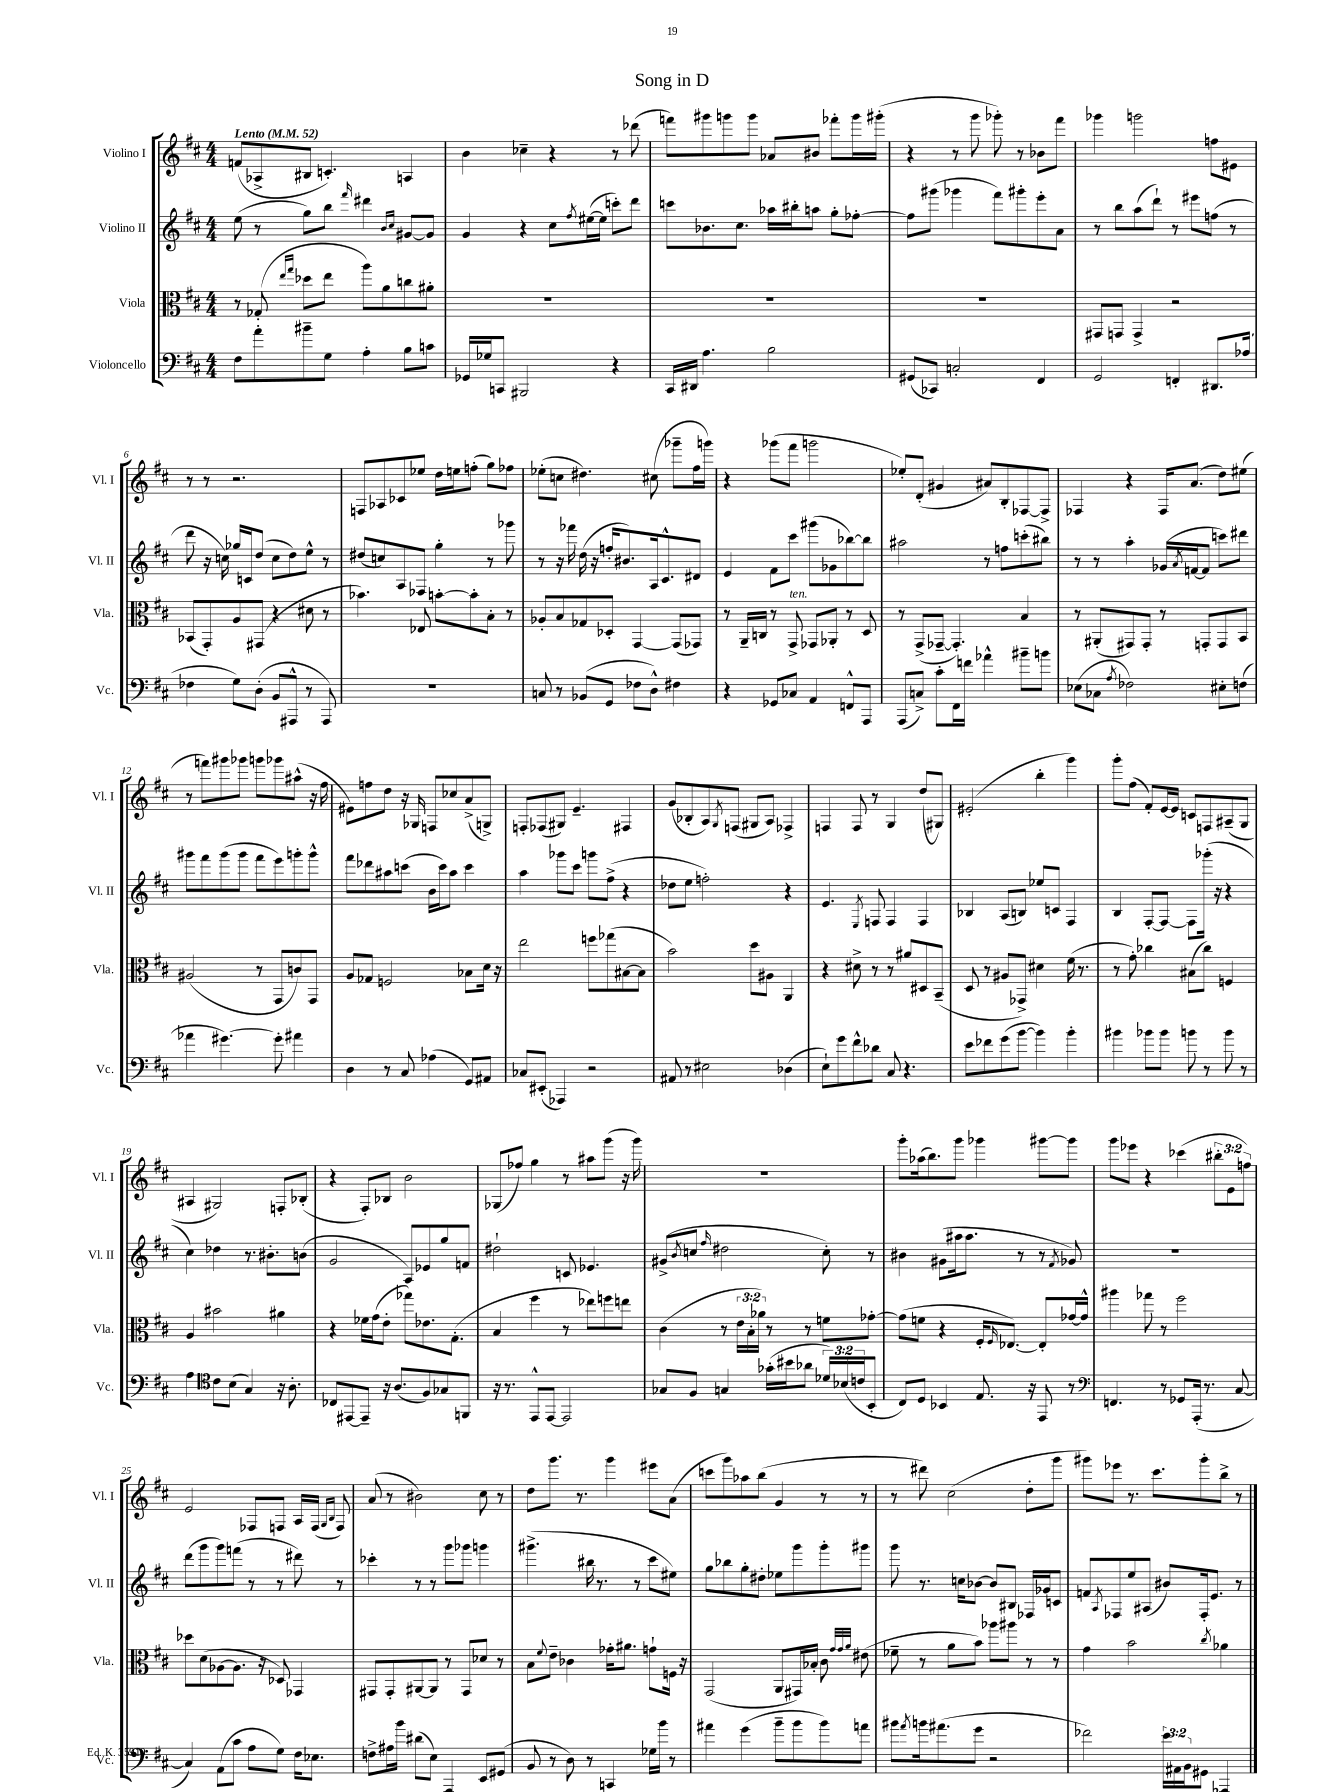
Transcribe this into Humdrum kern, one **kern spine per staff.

**kern	**kern	**kern	**kern
*part4	*part3	*part2	*part1
*staff4	*staff3	*staff2	*staff1
*I"Violoncello	*I"Viola	*I"Violino II	*I"Violino I
*I'Vc.	*I'Vla.	*I'Vl. II	*I'Vl. I
*clefF4	*clefC3	*clefG2	*clefG2
*k[f#c#]	*k[f#c#]	*k[f#c#]	*k[f#c#]
*M4/4	*M4/4	*M4/4	*M4/4
*MM52	*MM52	*MM52	*MM52
=1	=1	=1	=1
!	!	!	!LO:TX:a:B:t=Lento
8F#\L	8r	(8ee\	(8fn/L
8a'\	(8G-X'/	8r	8A-X^/
.	16qqee/LL	.	.
.	16qqgg/JJ	.	.
8b#X~\	8dd-X\L	8gg\L)	8B#X/J
8G\J	8ee\J	8bb\J	4.cn'/)
.	.	16qqfff#/	.
4A'\	8aa\L)	4ddd#X\	.
.	8a\	.	.
.	.	16qqb/LL	.
.	.	16qqcc#/JJ	.
8B\L	8ccn\	[8g#X/L	4An/
8cn\J	8a#X'\J	8g#/J]	.
=2	=2	=2	=2
16GG-X/LL	1r	4g/	4b\
16G-X/J	.	.	.
8CCn/J	.	.	.
2BBB#X/	.	4r	4cc-X~\
.	.	8cc#\L	4r
.	.	8qff#/	.
.	.	([16ee#X\L	.
.	.	16ee#\JJ]	.
4r	.	8cccn'\L)	8r
.	.	8ddd\J	(8ddd-X\
=3	=3	=3	=3
16CC#/LL	1r	8cccn\L	8fffn\L)
16DD#X/JJ	.	.	.
4.A\	.	8.b-X\	8ggg#X\
.	.	.	8gggn\
.	.	8.cc#\J	.
.	.	.	8ggg\J
2B\	.	16aa-X\LL	8a-X/L
.	.	16bb#X'\J	.
.	.	8aan\J	8b#X/J
.	.	8gg'\L	8fff-X'\L
.	.	[8ff-X'\J	16ggg\L
.	.	.	(16ggg#X'\JJ
=4	=4	=4	=4
(8GG#X/L	1r	8ff-\L]	4r
8CC-X/J)	.	(8ggg#X\J	.
2Cn'/	.	4ggg-X\	8r
.	.	.	8ggg\
.	.	8fff#\L)	8ggg-X'\)
.	.	8ggg#X'\	8r
4FF#/	.	8eee'\	8b-X\L
.	.	8a\J	8fff#\J
=5	=5	=5	=5
2GG/	8GG#X/L	8r	4ggg-X\
.	8GGn/J	8bb\L	.
.	4GG^/	(8aa\	2gggn\
.	.	8ddd`\J)	.
4FFn'/	2r	8r	.
.	.	8eee#X\L	.
8.DD#X/L	.	(8ffn\J	8ffn\L
.	.	8r	8e#X\J
(16A-X/Jk	.	.	.
!!LO:LB:g=z
=6	=6	=6	=6
4F-X\	(8BB-X/L	8ddd\	8r
.	8GG'/)	16r	8r
.	.	16ccn\)	.
8G\L)	8A/	16gg-X/LL	2.r
.	.	16cn/J	.
(8D'\J	(8GG#X/J	(8dd/J	.
8BB/L	4r	8cc\L	.
8AAA#X^^/J	.	8dd\)	.
8r	8d#X\	8ee^^\J	.
8AAA#/)	8r	8r	.
=7	=7	=7	=7
1r	4.b-X\)	(8dd#X/L	8Fn/L
.	.	8ccn/)	8A-X/
.	.	8A/	8c-X/
.	8E-X/	8F-X/J	8ee-X/J
.	[8bn'\L	4gg'\	16dd\LL
.	.	.	16een\J
.	8b'\]	.	(8ffn'\J
.	8B'\J	8r	8gg\L)
.	8r	8ggg-X\	8ff-X\J
=8	=8	=8	=8
8Cn/	8A-X'/L	8r	(8ee-X'\L
8r	8B/	16r	8ccn\J
.	.	16fff-X\	.
(8BB-X/L	8G-X/	(16dd\	4.dd#X\)
.	.	16r	.
8GG/J	8D-X'/J	16ffn'/KL	.
.	.	8.b#X/)	.
8F-X\L	[4GG/	.	.
8D^^\J)	.	16A/k	(8cc#X\
.	.	8.c#^^/	.
4F#X\	(8GG/L]	.	8ggg-X~\L
.	8GG-X/J)	8d#X/J	16ff#\L
.	.	.	16gggn\JJ)
=9	=9	=9	=9
4r	8r	4e/	4r
.	16AA~/LL	.	.
.	16Cn/JJ	.	.
8GG-X/L	8r	8f#\L	(8ggg-X\L
!	!LO:TX:a:i:t=ten.	!	!
8C-X/J	8GG^/	8ccc#\J	8fff#\J
4AA/	8GG-X/L	(8ggg#X\L	2gggn\
.	8AA-X'/J	8g-X\	.
8FFn^^/L	8r	[8bb-X\)	.
8AAA/J	8D/	8bb-\J]	.
=10	=10	=10	=10
(8AAA/L	8r	2aa#X\	8ee-X'/L)
8Cn^/J)	(8GG^/L	.	(8d'/J
8c#'\L	[8GG-X~/J	.	4g#X/
16FF#\L	4.GG-'/])	.	.
16fn\JJ	.	.	.
4a-X^^\	.	8r	8a#X/L)
.	.	8ffn\L	8B'/
8b#X~\L	4B/	(8cccn'\	[8F-X/
8bn\J	.	8bb#X\J)	8F-^/J]
=11	=11	=11	=11
(8E-X\L	8r	8r	4F-X/
8C-X\J	(8AA#X'/L	8r	.
8qA/	.	.	.
2F-X\)	8GG#X/)	4aa'\	4r
.	8GG#'/J	.	.
.	8r	(16g-X/LL	16F-/KL
.	.	8qa/	.
.	.	[16fn/J	(8.a/J
.	8GGn'/L	8f/J]	.
8E#X'\L	8GG/	8cccn\L)	8dd\L)
(8Fn\J	8BB/J	8ddd#X\J	(8ee#X\J
!!LO:LB:g=z
=12	=12	=12	=12
4a-X\	(2A#X/	8ggg#X\L	8r
.	.	8fff#\	8fffn\L)
[4.g#X\)	.	(8ggg#\	8ggg#X\
.	.	8ggg#\J	8ggg-X\J
.	8r	8fff#\L	8gggn\L
8g#'\]	8GG/L	8eee\)	8ggg-X\
4a#X\	8cn/)	8gggn'\	(8aa#X^^\J
.	8GG/J	8ggg^^\J	16r
.	.	.	16ff#\
=13	=13	=13	=13
4D\	8A/L	8fff#\L	8e#X\L)
.	8G-X/J	8ddd-X\	8ffn\
8r	2Fn/	8aa#X\	8dd\J
8C#/	.	(8cccn\J	16r
.	.	.	16G-X/
(4A-X\	.	16b\LL	8Fn/L
.	.	16ccc\J)	.
.	.	8aa#\J	8cc-X/
8GG/L)	8B-X\L	4ccc\	(8a^/
8AA#X/J	16d\Jk	.	8Gn^/J)
.	16r	.	.
=14	=14	=14	=14
8C-X/L	2ee\	4aa\	8Fn'/L
(8EE#X'/J	.	.	(8F-X/
4AAA-X/)	.	8ggg-X\L	8G#X/J)
.	.	8ccc#\J	4.e~/
2r	8ffn\L	8gggn\L	.
.	(8gg-X\	(8ff#^\J	.
.	[8B#X\	4r	4F#X/
.	8B#\J]	.	.
=15	=15	=15	=15
8AA#X/	2b\)	8dd-X\L	(8g/L
8r	.	8ee\J	8B-X'/
2E#X\	.	2ffn'\)	8A/)
.	.	.	8qG/
.	.	.	(8Fn/J
.	8dd\L	.	8G#X/L
.	8A#X\J	.	8A/J)
(4D-X\	4AA/	4r	4F-X^/
=16	=16	=16	=16
8E`\L)	4r	4.e/	4Fn/
8g\	.	.	.
8f#^^\	8d#X^\	.	8F/
.	.	8qE/	.
8d-X\J	8r	8Fn/	8r
8C#/	8r	4F/	4G/
4.r	8a#X/L	.	.
.	8D#X/	4F/	(8dd/L
.	(8BB~/J	.	8G#X/J)
=17	=17	=17	=17
8e\L	8D/	4B-X/	(2e#X'/
8f-X\	8r	.	.
(8g\	8A#X/L	(8A/L	.
[8b\J	8GG-X^/J)	8Bn/J)	.
4b\])	4d#X\	8ee-X/L	4bb'\
.	.	8cn/J	.
4b'\	(16f#\	4F#/	4ggg\)
.	8.r	.	.
=18	=18	=18	=18
4b#X\	8r	4B/	8ggg'\L
.	8g'\)	.	(8ff#\J
8b-X\L	4cc-X\	[8F#'/L	8f#'/L)
8b-\J	.	8F#/J_	[16e/L
.	.	.	16e/JJ]
8bn\	(8B#X\L	8F#\L]	8cn/L
8r	8cc-\J)	(16ggg-X'\Jk	8Fn/
.	.	16r	.
8b\	4Fn/	4r	(8A#X~/
8r	.	.	8G/J
!!LO:LB:g=z
=19	=19	=19	=19
4A\	4A/	4cc#\)	4A#X/
*clefC4	*	*	*
8c#\L	2b#X\	4dd-X\	2G#X/)
(8B\J	.	.	.
4G/)	.	8.r	.
.	.	8.b#X'\L	.
16r	4a#X\	.	8Fn'/L
8.A'\	.	.	.
.	.	(8bn\J	(8B-X'/J
=20	=20	=20	=20
8C-X/L	4r	2g/	4r
[8EE#X/	.	.	.
8EE#~/J]	16f-X\LL	.	8F#'/L)
.	(16g\J	.	.
16r	8e'\J	.	8B-X/J
(8.A/L	.	.	.
.	8gg-X\L)	8A/L)	2b\
8F#/)	8.e-X\	8e-X/	.
8G-X/	.	8gg/	.
.	(8.G'\J	.	.
8FFn/J	.	8fn/J	.
=21	=21	=21	=21
16r	4B/	2dd#X`\	(8G-X/L
8.r	.	.	.
.	.	.	8ff-X/J)
8EE^^/L	4ff#\	.	4gg\
[8EE/J	.	.	.
2EE/]	8r	8cn/	8r
.	8ee-X\L)	4.e-X/	8aa#X\L
.	8ffn\	.	(8ggg\J
.	8een\J	.	16r
.	.	.	16ggg\)
=22	=22	=22	=22
8G-X/L	(4c#\	(8g#X^/L	1r
.	.	8qb/	.
8F#/J	.	8ccn/J	.
.	.	16qqff#/	.
4Gn/	8r	2dd#X\	.
.	24e\LL	.	.
.	24B'\	.	.
.	24a-X\JJ)	.	.
(16g-X'\LL	8r	.	.
16b#X\J	.	.	.
8a-X\J	8r	.	.
24d-X/LL)	8fn\L	8cc'\)	.
(24B-X/	.	.	.
24cn/J	.	.	.
8BB'/J	[8g-X'\J	8r	.
=23	=23	=23	=23
8C#/L)	(8g-\L]	4b#X\	8ggg'\L
8D/J	8fn\J	.	(16aa-X\k
.	.	.	8.bb\)
4BB-X/	4r	(8g#X\L	.
.	.	16aa#X\k	8ggg\J
.	.	8.aa#\J	.
8.E/	16F#'/KL	.	4ggg-X\
.	16qqF#/	.	.
.	[8.E-X/J)	.	.
.	.	8r	.
16r	.	.	.
8EE/	8E-'/L]	8r	[8ggg#X\L
.	.	8qf#/	.
8r	[16g-X/L	8g-X/)	8ggg#\J]
.	16g-^^/JJ]	.	.
=24	=24	=24	=24
*clefF4	*	*	*
4.FFn/	4aa#X\	1r	8ggg\L
.	.	.	8eee-X\J
.	8gg-X\	.	4r
8r	8r	.	.
8GG-X/L	2ff#\	.	(4ccc-X\
(16AAA'/Jk	.	.	.
8.r	.	.	.
.	.	.	12bb#X'\L
.	.	.	12e\
[8C#/	.	.	.
.	.	.	12ffn\J)
!!LO:LB:g=z
=25	=25	=25	=25
4C#/])	8dd-X\L	(8ddd\L	2e/
.	(8d\	8ggg\	.
(8AA\L	[8A-X\	8ggg\)	.
8c#\J	8.A-\J]	(8fffn\J	.
8A\L	.	8r	8F-X/L
.	16r	.	.
8G\J)	8D-X/)	8r	8Fn/J
16F#\KL	4GG-X/	8ddd#X\)	16A/LL
8.E-X\J	.	.	(16F/JJ
.	.	.	16qqG/LL
.	.	.	16qqB/JJ
.	.	8r	8F/)
=26	=26	=26	=26
8Fn^\L	8GG#X/L	4ccc-X'\	(8a/
16A#X\L	8GG#'/	.	8r
16b\JJ	.	.	.
(8d#X\L	[8AA#X/	8r	2b#X\)
8E\J)	8AA#/J]	8r	.
4AAA'/	8r	8ggg\L	.
.	8GG#/L	8ggg-X\J	.
8EE/L	8d-X/J	4gggn\	8cc#\
(8GG#X/J	8r	.	8r
=27	=27	=27	=27
8BB/	8B\L	(4.ggg#X^\	8dd\L
.	8qqf#/	.	.
8r	8e~\J	.	8.ggg\J
8D\)	4c-X\	.	.
.	.	.	8.r
8r	.	16bb#X\	.
.	.	8.r	.
4CCn/	16g-X'\KL	.	4ggg\
.	8.a#X\J	.	.
.	.	8r	.
16G-X\LL	8gn`\L	8ccc#\L	8eee#X\L
16b\JJ	.	.	.
8r	16Fn\Jk	8ee#X\J)	(8a\J
.	16r	.	.
=28	=28	=28	=28
4a#X\	(2GG/	8gg\L	8cccn\L
.	.	8bb-X\	8ggg\)
(4g\	.	8gg'\	8aa-X\
.	.	8dd#X'\J	(8bb\J
8b~\L	8AA/L	8ee-X\L	4g/
8b\	16GG#X/L)	8ggg\	.
.	16B-X'/JJ	.	.
8b\)	8c#\	8ggg'\	8r
.	32qqg/LLL	.	.
.	32qqg/	.	.
.	32qqa/JJJ	.	.
8an\J	(8e#X\	8ggg#X\J	8r
=29	=29	=29	=29
8b#X\L	8f-X~\	8ggg\	8r
8qa/	.	.	.
16bn\k	8r	8.r	8ddd#X\)
(8.a#X\	.	.	.
.	8a\L	.	(2cc#\
.	.	16ccn\KL	.
8g\J	8b\J)	[8b-X\J	.
2r	8aa-X\L	8b-/L]	.
.	8aa#X\J	8B#X/J	.
.	8r	16F-X/LL	8dd'\L
.	.	16g-X/J	.
.	8r	8cn/J	8ggg\J
=30	=30	=30	=30
2f-X\)	4g\	8fn/L	8ggg#X\L)
.	.	8qA/	.
.	.	8F-X/	8eee-X\J
.	2b\	8ee/	8.r
.	.	(8A#X/J	.
.	.	.	8.ccc#\L
24e\LL	.	8b#X/L)	.
24AA#X\	.	.	.
24BB\J	.	.	.
8GG#X\J	.	16F-'/k	8ggg#'\
.	.	8.e/J	.
.	8qcc#/	.	.
4AAA-X/	4a-X\	.	8bb^\J
.	.	8r	8r
==	==	==	==
*-	*-	*-	*-
